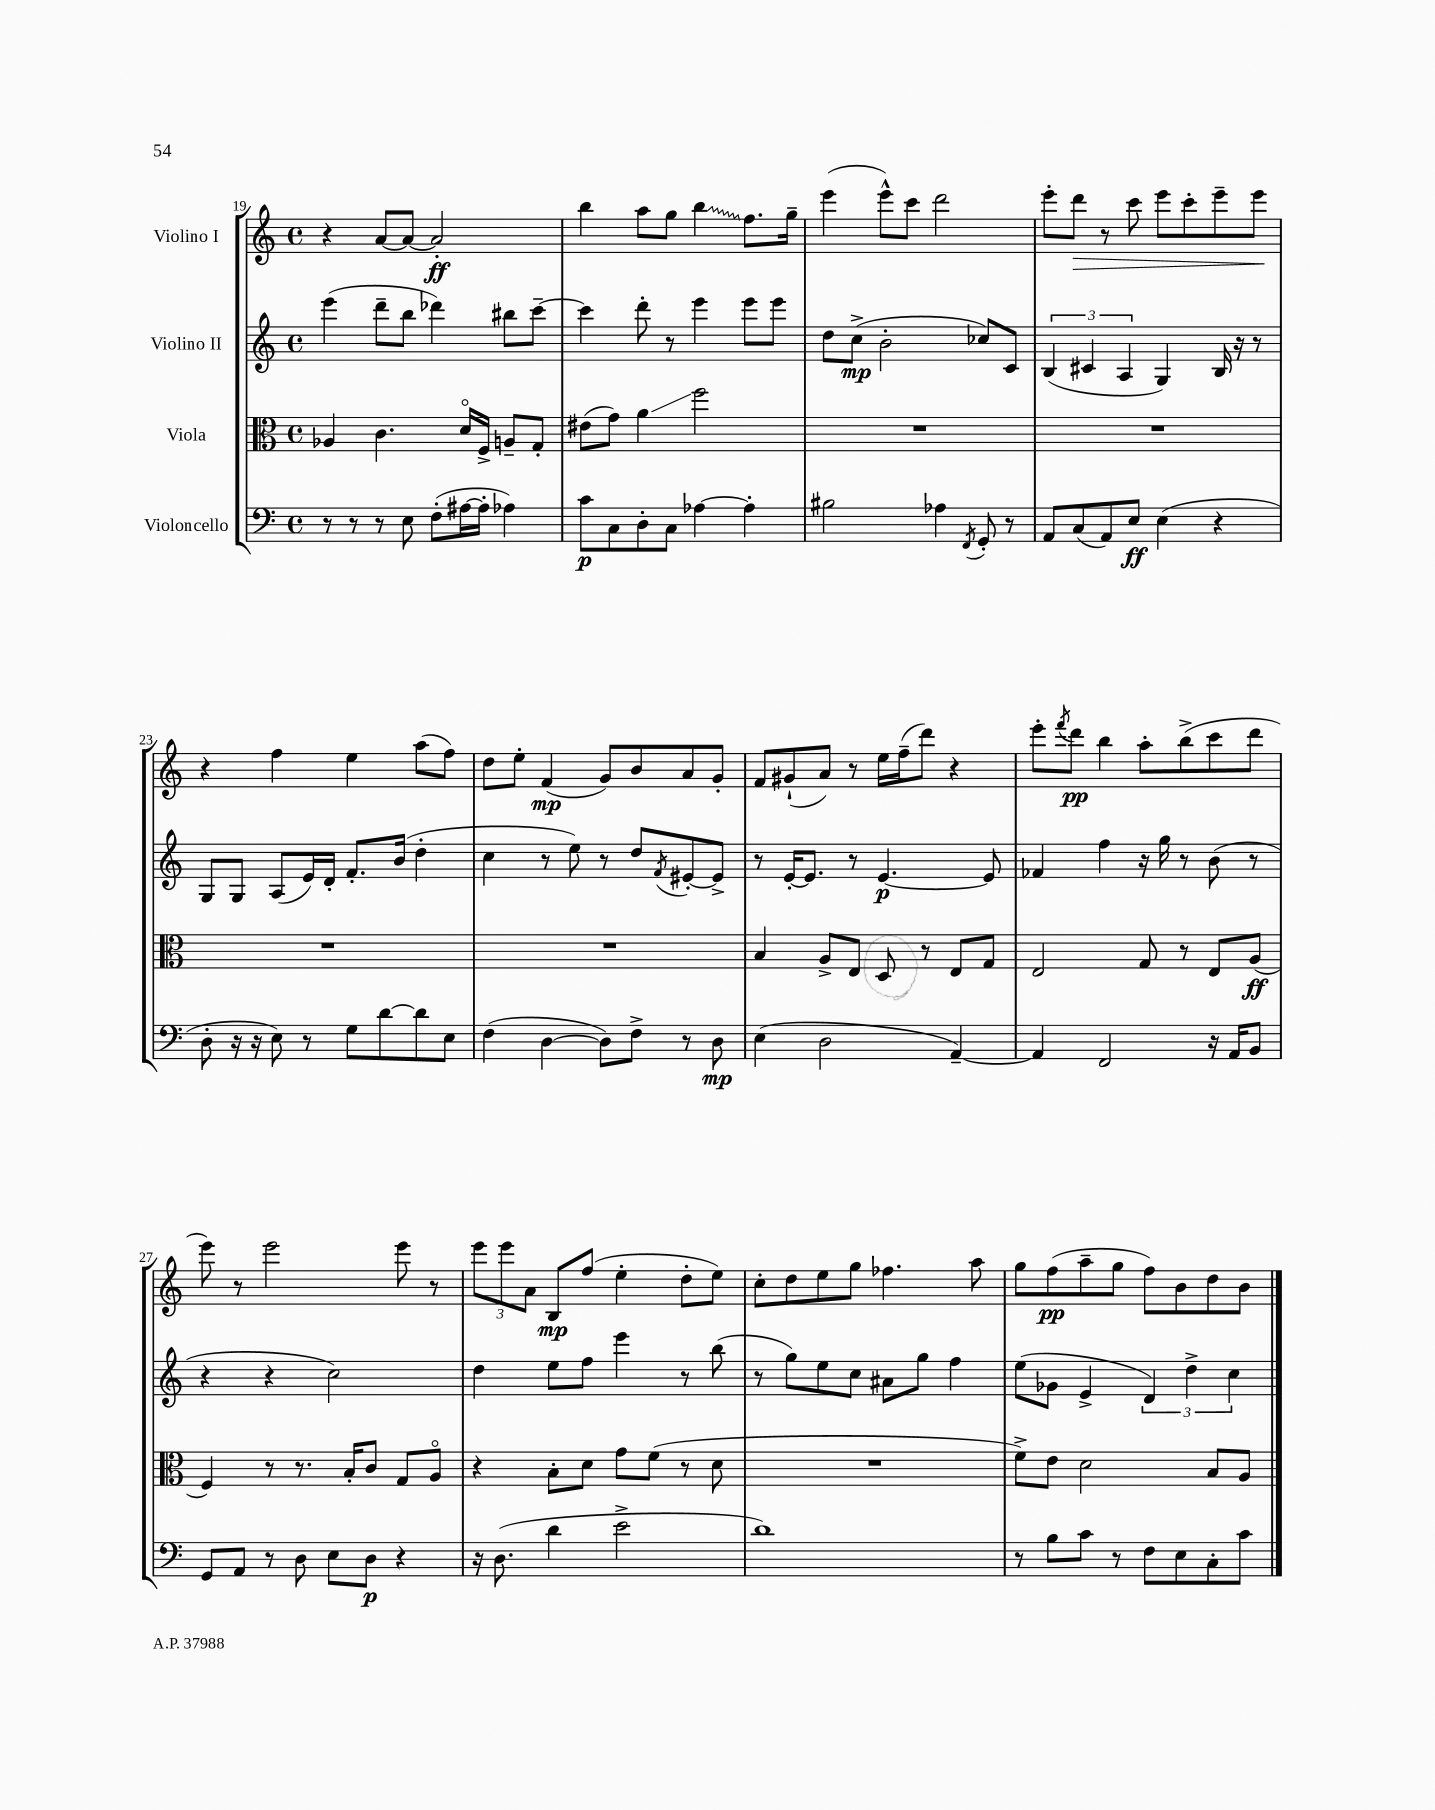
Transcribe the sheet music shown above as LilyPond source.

<<
\new StaffGroup <<
\new Staff = "s0" \with { instrumentName = "Violino I" } {
    \clef treble \key c \major \defaultTimeSignature \time 4/4
    r4 a'8~ a'8~ a'2-.\ff |
    b''4 a''8 g''8 \once \override Glissando.style = #'zigzag b''4\glissando f''8. g''16-- |
    e'''4( e'''8-^) c'''8 d'''2 |
    e'''8-. d'''8\> r8 c'''8 e'''8 c'''8-. e'''8-- e'''8\! |
    r4 f''4 e''4 a''8( f''8) |
    d''8 e''8-. f'4\mp( g'8) b'8 a'8 g'8-. |
    f'8 gis'8-!( a'8) r8 e''16 f''16--( d'''8) r4 |
    e'''8-. \acciaccatura { f'''8 } d'''8\pp b''4 a''8-. b''8->( c'''8 d'''8 |
    e'''8) r8 e'''2 e'''8 r8 |
    \tuplet 3/2 { e'''8 e'''8 a'8 } b8\mp f''8( e''4-. d''8-. e''8) |
    c''8-. d''8 e''8 g''8 fes''4. a''8 |
    g''8 f''8\pp( a''8-- g''8 f''8) b'8 d''8 b'8 \bar "|." |
}
\new Staff = "s1" \with { instrumentName = "Violino II" } {
    \clef treble \key c \major \defaultTimeSignature \time 4/4
    e'''4( d'''8-- b''8 des'''4) bis''8 c'''8~-- |
    c'''4 d'''8-. r8 e'''4 e'''8 e'''8 |
    d''8 c''8->\mp( b'2-. ces''8) c'8 |
    \tuplet 3/2 { b4( cis'4 a4 } g4) b16 r16 r8 |
    g8 g8 a8( e'16) d'16-. f'8.-. b'16( d''4-. |
    c''4 r8 e''8) r8 d''8 \acciaccatura { f'8 } eis'8~-. eis'8-> |
    r8 e'16~-. e'8. r8 e'4.~\p e'8 |
    fes'4 f''4 r16 g''16 r8 b'8( r8 |
    r4 r4 c''2) |
    d''4 e''8 f''8 e'''4 r8 b''8( |
    r8 g''8) e''8 c''8 ais'8 g''8 f''4 |
    e''8( ges'8 e'4-> \tuplet 3/2 { d'4) d''4-> c''4 } \bar "|." |
}
\new Staff = "s2" \with { instrumentName = "Viola" } {
    \clef alto \key c \major \defaultTimeSignature \time 4/4
    aes4 c'4. d'16\flageolet f16-> a8-- g8-. |
    eis'8( g'8) a'4\glissando f''2 |
    R1 |
    R1 |
    R1 |
    R1 |
    b4 a8-> e8 d8 r8 e8 g8 |
    e2 g8 r8 e8 a8\ff( |
    f4) r8 r8. b16-. c'8 g8 a8\flageolet |
    r4 b8-. d'8 g'8 f'8( r8 d'8 |
    R1 |
    f'8->) e'8 d'2 b8 a8 \bar "|." |
}
\new Staff = "s3" \with { instrumentName = "Violoncello" } {
    \clef bass \key c \major \defaultTimeSignature \time 4/4
    r8 r8 r8 e8 f8-.( ais16~ ais16-. aes4) |
    c'8\p c8 d8-. c8 aes4~ aes4-. |
    bis2 aes4 \acciaccatura { f,8 } g,8-. r8 |
    a,8 c8( a,8) e8\ff e4( r4 |
    d8-. r16 r16 e8) r8 g8 d'8~ d'8 e8 |
    f4( d4~ d8) f8-> r8 d8\mp |
    e4( d2 a,4~--) |
    a,4 f,2 r16 a,16 b,8 |
    g,8 a,8 r8 d8 e8 d8\p r4 |
    r16 d8.( d'4 e'2-> |
    d'1) |
    r8 b8 c'8 r8 f8 e8 c8-. c'8 \bar "|." |
}
>>
>>
\layout { \context { \Score currentBarNumber = #19 } }
